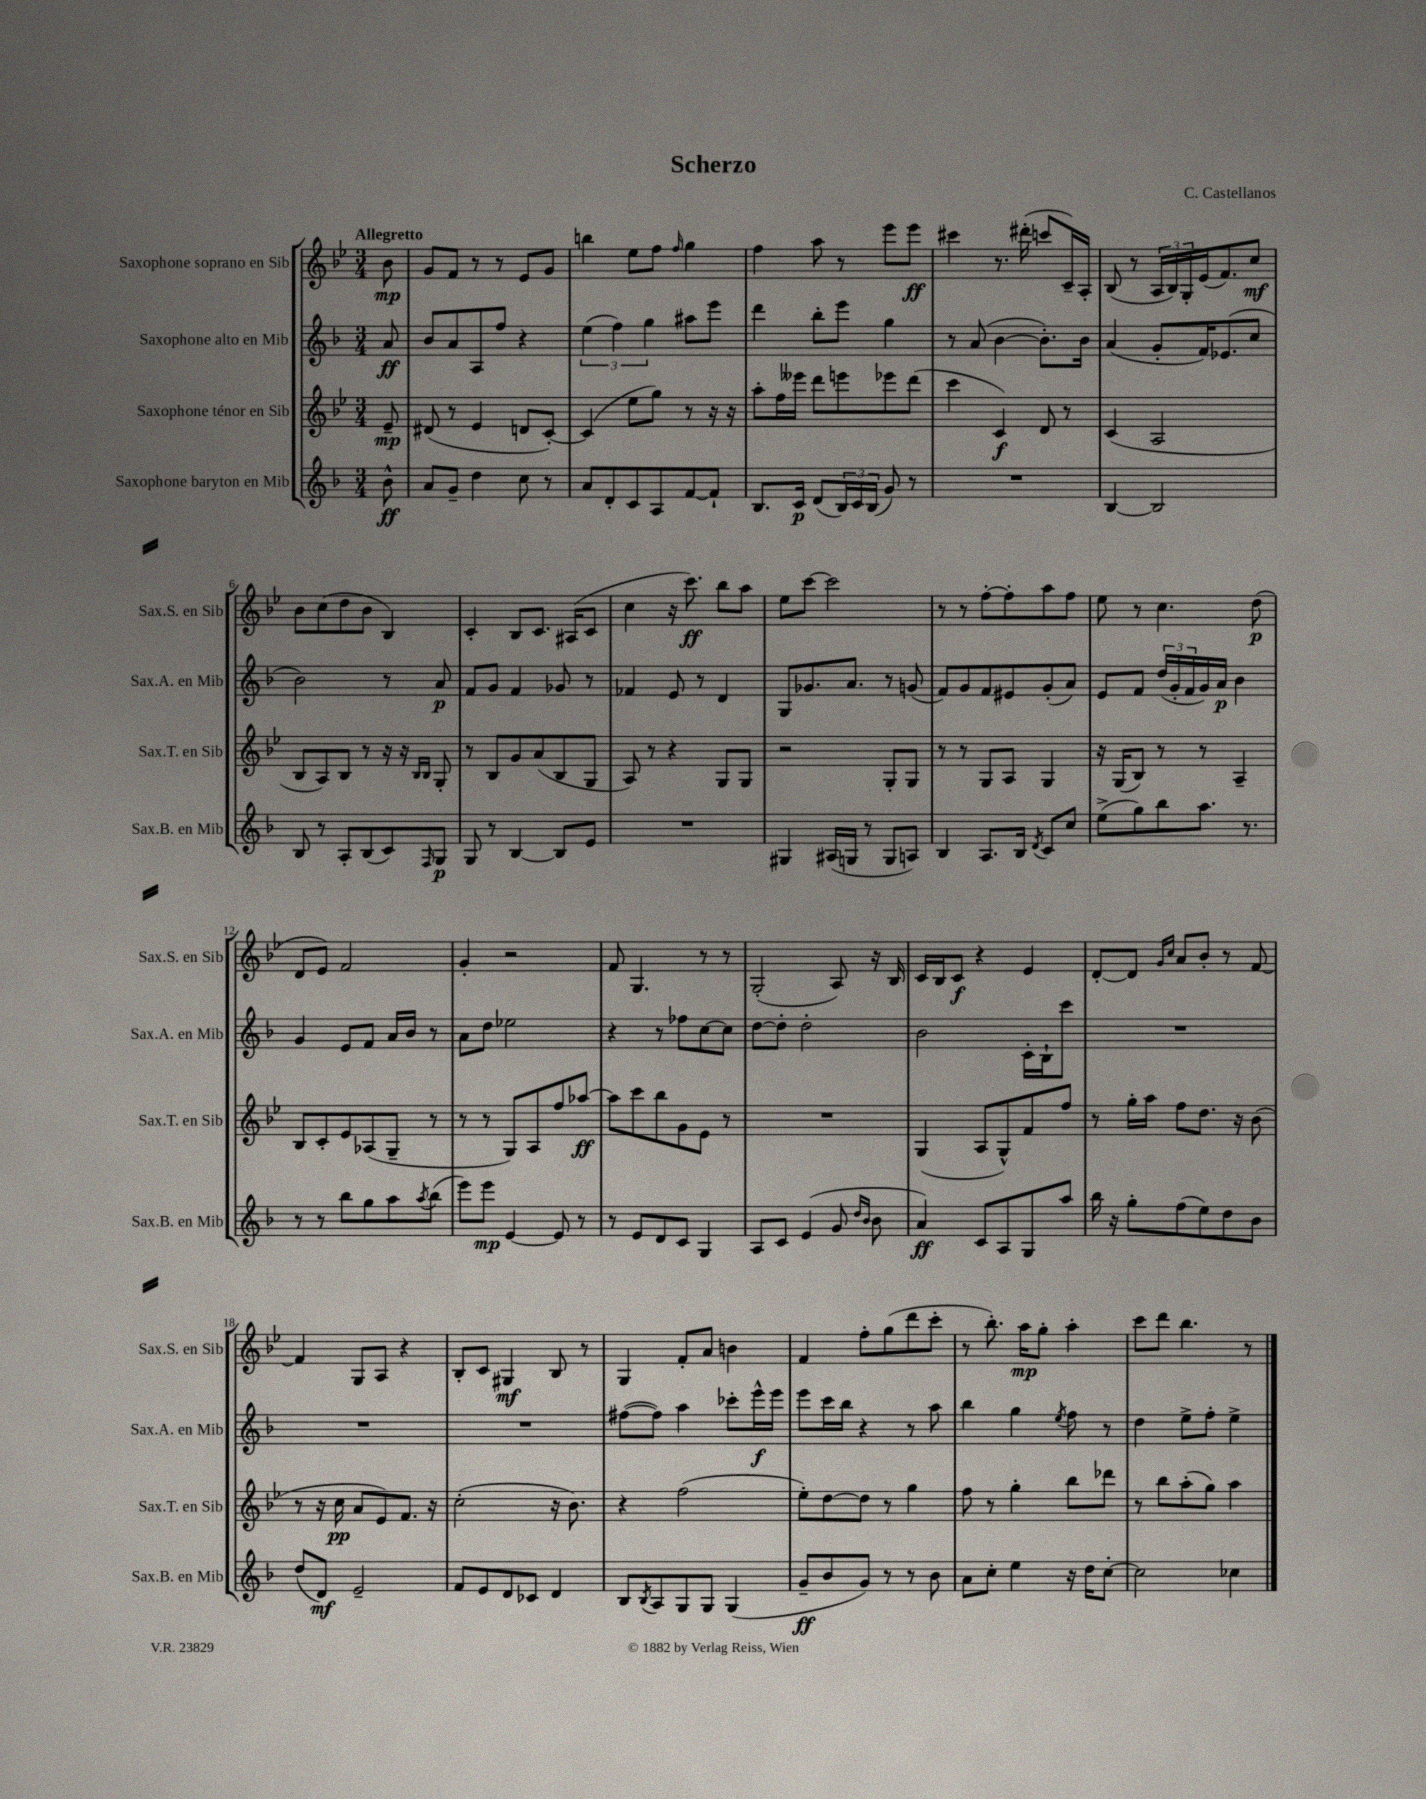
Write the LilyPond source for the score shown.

\header { title = "Scherzo" composer = "C. Castellanos" }
<<
\new StaffGroup <<
\new Staff = "s0" \with { instrumentName = "Saxophone soprano en Sib" shortInstrumentName = "Sax.S. en Sib" } {
    \clef treble \key bes \major \numericTimeSignature \time 3/4 \partial 8 \tempo "Allegretto"
    bes'8\mp |
    g'8 f'8 r8 r8 ees'8 g'8 |
    b''4 ees''8 f''8 \grace { f''16 } g''4 |
    f''4 a''8 r8 ees'''8 ees'''8\ff |
    cis'''4 r8. dis'''16-.( c'''8 c'16--) a16-. |
    bes8( r8 \tuplet 3/2 { a16 bes16) g16-. } ees'16( f'8.) c''8\mf |
    bes'8 c''8( d''8 bes'8 bes4) |
    c'4-. bes8 c'8. ais16( c'8 |
    c''4 r16 c'''8.\ff) bes''8 a''8 |
    ees''8 c'''8~ c'''2 |
    r8 r8 f''8~-. f''8-. a''8 f''8 |
    ees''8 r8 c''4. d''8\p( |
    d'8 ees'8) f'2 |
    g'4-. r2 |
    f'8 g4. r8 r8 |
    g2-.( a8) r16 bes16 |
    c'16 bes16 c'8\f r4 ees'4 |
    d'8~-. d'8 \grace { g'16 c''16 } a'8 bes'8-. r8 f'8~ |
    f'4 g8 a8 r4 |
    bes8-. c'8 gis4\mf bes8 r8 |
    g4 f'8-. a'8 b'4 |
    f'4 f''8-. g''8( d'''8 c'''8-. |
    r8 bes''8.-.) a''16\mp g''8-. a''4-. |
    c'''8 d'''8 bes''4. r8 \bar "|." |
}
\new Staff = "s1" \with { instrumentName = "Saxophone alto en Mib" shortInstrumentName = "Sax.A. en Mib" } {
    \clef treble \key f \major \numericTimeSignature \time 3/4 \partial 8
    a'8\ff |
    bes'8 a'8 a8 f''8 r4 |
    \tuplet 3/2 { e''4( f''4) g''4 } ais''8 e'''8 |
    d'''4 bes''8-. e'''8 g''4 |
    r8 a'8( bes'4~ bes'8.-.) bes'16 |
    a'4( g'8-. f'16) ees'8.( c''8 |
    bes'2) r8 a'8\p |
    f'8 g'8 f'4 ges'8 r8 |
    fes'4 e'8 r8 d'4 |
    g8 ges'8. a'8. r8 g'8( |
    f'8) g'8 f'8 eis'8 g'8-.( a'8) |
    e'8 f'8 \tuplet 3/2 { d''16( g'16-. f'16 } g'16) a'16\p bes'4 |
    g'4 e'8 f'8 a'16 bes'16 r8 |
    a'8 d''8 ees''2 |
    r4 r8 fes''8 c''8~ c''8 |
    d''8~ d''8-. d''2-. |
    bes'2 c'16-. bes16-! c'''8 |
    R2. |
    R2. |
    R2. |
    fis''8~( fis''8) a''4 ces'''8-. e'''16-^\f e'''16 |
    e'''8 c'''16 bes''16 r4 r8 a''8 |
    bes''4 g''4 \acciaccatura { e''8 } f''8 r8 |
    d''4 e''8-> f''8-. e''4-> \bar "|." |
}
\new Staff = "s2" \with { instrumentName = "Saxophone ténor en Sib" shortInstrumentName = "Sax.T. en Sib" } {
    \clef treble \key bes \major \numericTimeSignature \time 3/4 \partial 8
    ees'8--\mp |
    dis'8( r8 ees'4 d'8 c'8~-.) |
    c'4( ees''8 g''8) r8 r16 r16 |
    a''8-. f''16 eeses'''16 d'''8 e'''8 ees'''8 d'''8( |
    c'''4 c'4\f) d'8 r8 |
    c'4( a2 |
    bes8 a8) bes8 r8 r16 r16 \grace { bes16 bes16 } g8-. |
    r8 bes8 g'8 a'8( bes8 g8 |
    a8) r8 r4 g8 g8 |
    r2 g8-. g8 |
    r8 r8 g8 a8 g4 |
    r16 g16( bes8) r8 r8 a4-- |
    bes8 c'8-. ees'8 aes8( g8-- r8 |
    r8 r8 g8) a8 f''8 aes''8~\ff |
    aes''8 c'''8 bes''8 g'8 ees'8 r8 |
    R2. |
    g4( a8 g8-^) f'8 f''8 |
    r8 g''16-. a''16 f''8 d''8. r16 bes'8( |
    r8 r16 c''16\pp a'8 ees'8) f'8. r16 |
    c''2-.( r16 bes'8.) |
    r4 f''2( |
    ees''8-.) d''8~ d''8 r8 g''4 |
    f''8 r8 g''4-. bes''8 des'''8 |
    r8 bes''8 a''8-.( g''8) a''4 \bar "|." |
}
\new Staff = "s3" \with { instrumentName = "Saxophone baryton en Mib" shortInstrumentName = "Sax.B. en Mib" } {
    \clef treble \key f \major \numericTimeSignature \time 3/4 \partial 8
    bes'8-^\ff |
    a'8 g'8-- d''4 c''8 r8 |
    a'8 d'8-. c'8 a8 f'8~ f'8-! |
    bes8. c'16\p d'8( \tuplet 3/2 { bes16) c'16 bes16( } g'8) r8 |
    R2. |
    bes4~ bes2 |
    bes8 r8 a8-. bes8( c'8) \grace { f16 } g8\p |
    g8 r8 bes4~ bes8 e'8 |
    R2. |
    gis4 ais16( g16 r8 g8 a8) |
    bes4 a8. bes16 \acciaccatura { d'8 } c'8 c''8 |
    e''8->( g''8) bes''8 a''8. r8. |
    r8 r8 bes''8 g''8 a''8 \acciaccatura { a''8 } bes''8( |
    e'''8) e'''8\mp e'4~ e'8 r8 |
    r8 e'8 d'8 c'8 g4 |
    a8 c'8 e'4( g'8 \grace { d''16 bes'16 } bes'8 |
    a'4\ff) c'8 a8 g8 a''8 |
    bes''16 r16 g''8-. f''8( e''8) d''8 bes'8 |
    d''8( d'8\mf) e'2-- |
    f'8 e'8 d'8 ces'8 d'4 |
    bes8 \acciaccatura { bes8 } a8 g8 g8 g4( |
    g'8--\ff bes'8 g'8) r8 r8 bes'8 |
    a'8 c''8-. e''4 r16 d''16 c''8~-. |
    c''2 ces''4 \bar "|." |
}
>>
>>
